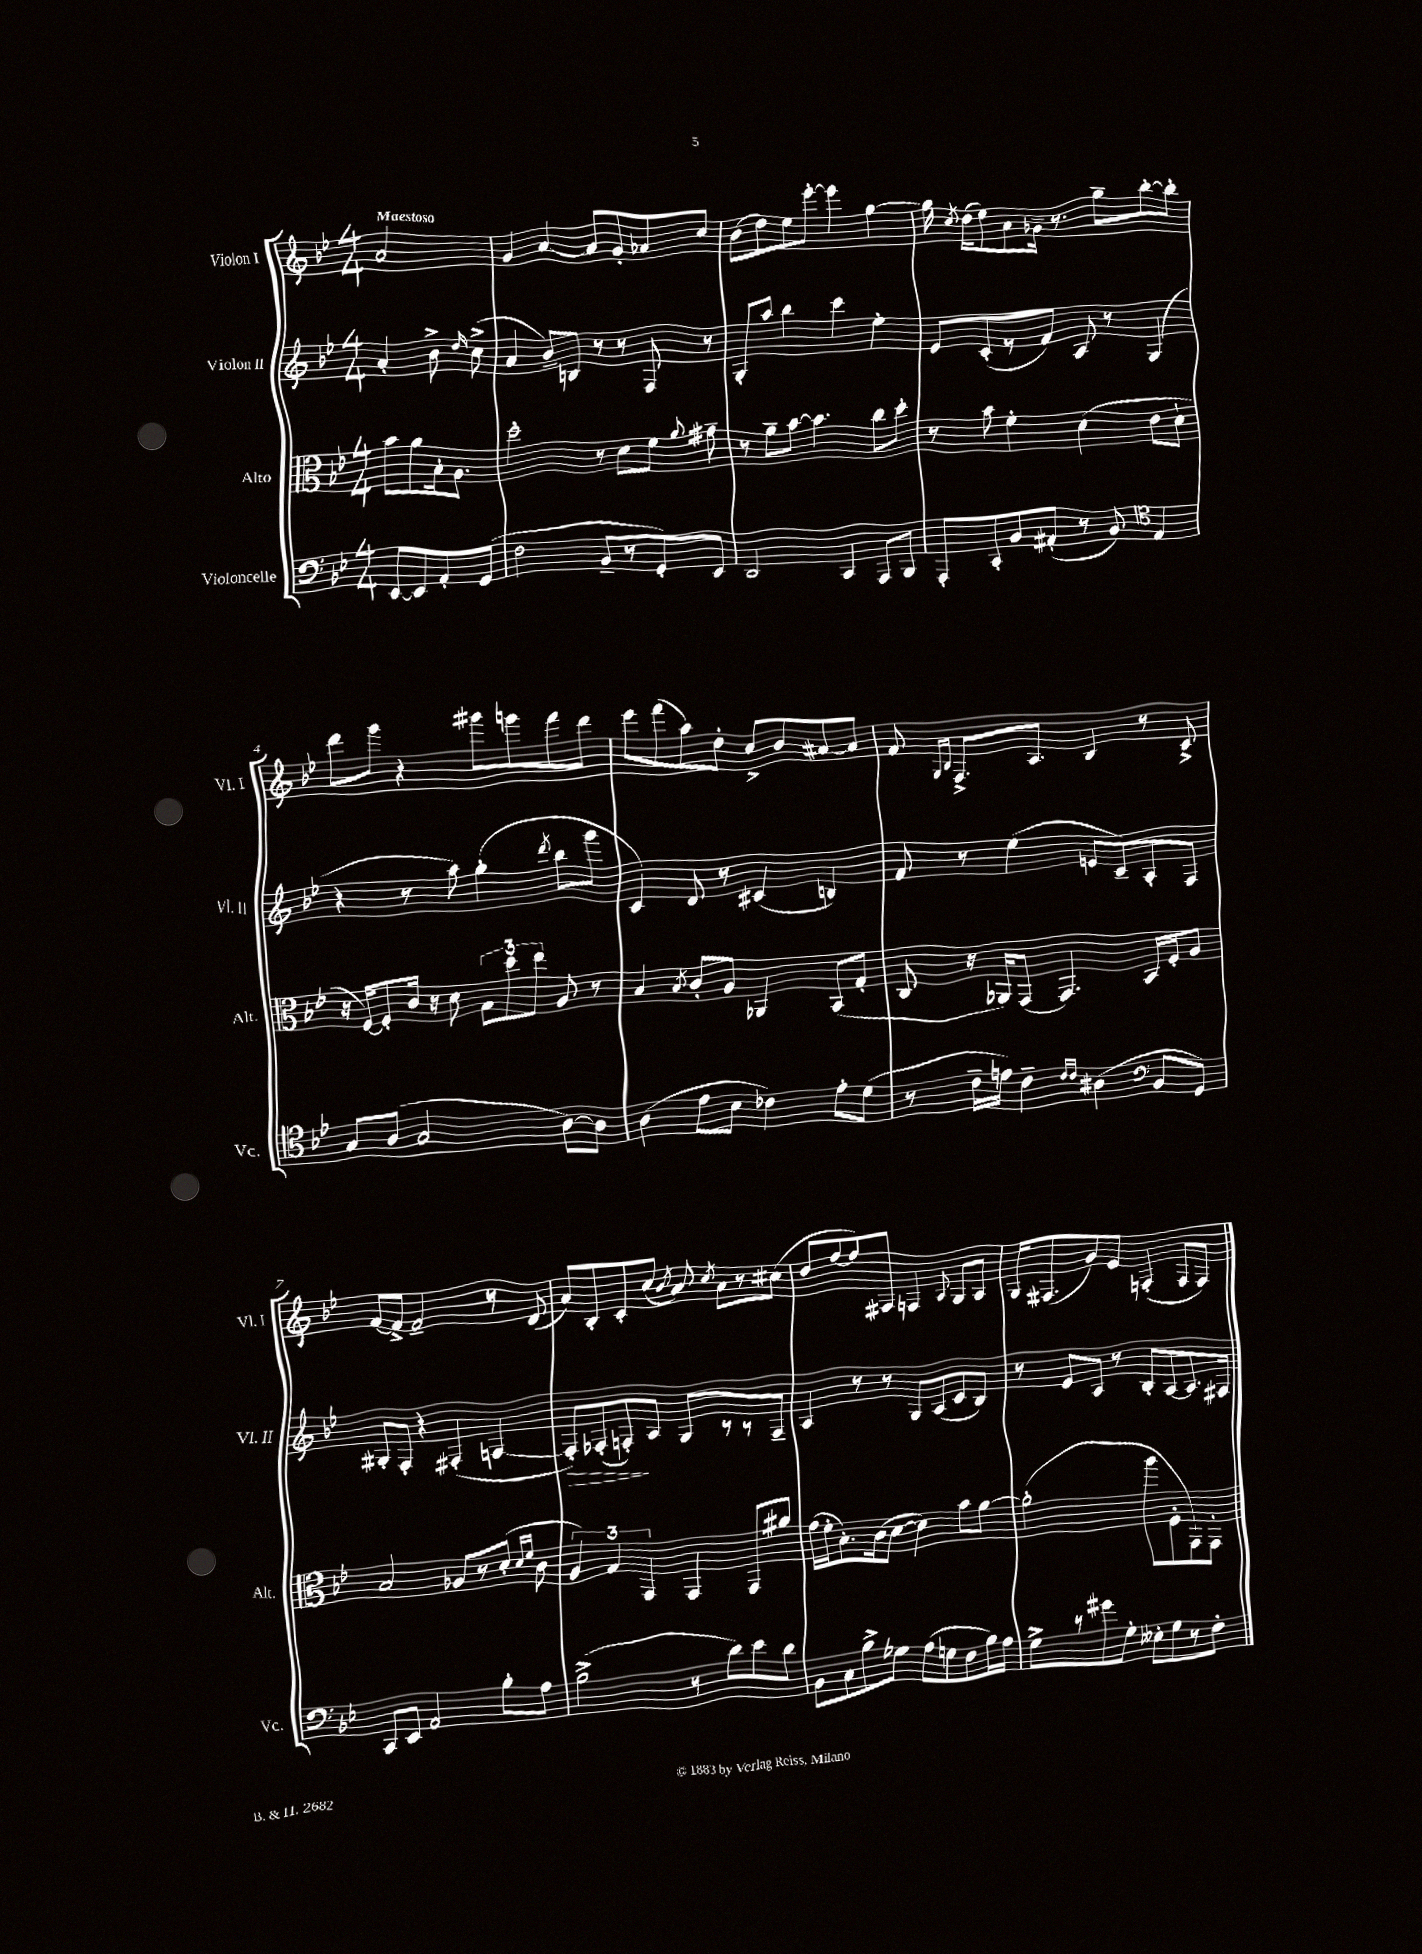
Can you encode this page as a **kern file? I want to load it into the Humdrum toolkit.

**kern	**kern	**kern	**dynam	**kern
*part4	*part3	*part2	*part2	*part1
*staff4	*staff3	*staff2	*staff2	*staff1
*I"Violoncelle	*I"Alto	*I"Violon II	*	*I"Violon I
*I'Vc.	*I'Alt.	*I'Vl. II	*	*I'Vl. I
*clefF4	*clefC3	*clefG2	*	*clefG2
*k[b-e-]	*k[b-e-]	*k[b-e-]	*	*k[b-e-]
*M4/4	*M4/4	*M4/4	*	*M4/4
=	=	=	=	=
!	!	!	!	!LO:TX:a:B:t=Maestoso
[8EE-/L	8b-\L	4a'/	.	2a/
8EE-/]	8a\	.	.	.
8AA'/	16B-'\k	8b-^\	.	.
.	8.A\J	.	.	.
.	.	16qqdd/	.	.
(8GG/J	.	(8cc^\	.	.
=1	=1	=1	=1	=1
2F\	2dd'\	4a/	.	4g/
.	.	8b-~/L)	.	[4a/
.	.	8Bn/J	.	.
8BB-~/L	8r	8r	.	8a/L]
8r	8d\L	8r	.	8g'/
8GG'/)	8f\J	8F/	.	8a-X/
.	8qqa/	.	.	.
8EE-/J	8g#X~\	8r	.	8cc/J
=2	=2	=2	=2	=2
2DD/	8r	8G'/L	.	(8b-\L
.	8a~\L	8aa/J	.	8dd\)
.	[8b-\J	4bb-\	.	8ee-\
.	4.b-\]	.	.	[8eee-'\J
4CC/	.	4ccc\	.	4eee-\]
8AAA/L	8cc\L	4ee-'\	.	[4gg\
8BBB-/J	8dd'\J	.	.	.
=3	=3	=3	=3	=3
8AAA'/L	8r	8e-/L	.	16gg\]
.	.	.	.	8qcc/
.	.	.	.	(16dd\KL
8CC'/	8b-\	(8c'/	.	8ee-\)
8BB-/	4f'\	8r	.	8a\
(8AA#X'/J	.	8f/J)	.	16g-X~\Jk
.	.	.	.	8.r
8r	(4d\	8A/	.	.
8BB-/)	.	8r	.	8gg~\L
*clefC4	*	*	*	*
4E-/	8e-\L	(4G/	.	[8bb-'\
.	8d`\J	.	.	8bb-'\J]
!!LO:LB:g=z
=4	=4	=4	=4	=4
8G/L	16r	4r	.	8ddd\L
.	[16F/KL)	.	.	.
(8A/J	8F'/]	.	.	8ggg\J
2G/	16c/Jk	8r	.	4r
.	16r	.	.	.
.	8d\	8aa\)	.	.
.	12G\L	(4gg'\	.	8ggg#X\L
.	12dd\	.	.	.
.	.	.	.	8gggn\
.	12ee-\J	.	.	.
.	.	8qddd/	.	.
[8A\L)	8A/	8bb-\L	.	8fff\
8A\J]	8r	8ggg\J	.	8ddd\J
=5	=5	=5	=5	=5
(4A\	4B-/	4c/)	.	8eee-\L
.	.	.	.	(8fff\
.	8qB-/	.	.	.
8e-\L	8c'/L	8d/	.	8aa\)
8B-\J	8A/J	8r	.	8dd'\J
4c-X\)	4AA-X/	(4c#X/	.	8cc^/L
.	.	.	.	8b-/
8e-'\L	(8BB-/L	4Bn/)	.	[8a#X/
(8d\J	8G'/J	.	.	8a#/J]
=6	=6	=6	=6	=6
8r	8C/	8f/	.	8f/
.	.	.	.	16qqG/LL
.	.	.	.	16qqB-/JJ
16c~\LL	16r	8r	.	8.F^/L
16en\JJ)	16AA-X/KL)	.	.	.
4c~\	(8GG/J	(4ee-\	.	.
.	.	.	.	8.A/J
.	4.GG/)	.	.	.
16qqc/LL	.	.	.	.
16qqc/JJ	.	.	.	.
(4A#X\	.	8en/L	.	4B-/
.	.	8c~/)	.	.
*clefF4	*	*	*	*
8BB-/L	16BB-/LL	8A'/	.	8r
.	16F'/J	.	.	.
8GG/J)	8A/J	8F/J	.	8c^/
!!LO:LB:g=z
=7	=7	=7	=7	=7
8CC/L	2B-/	8G#X'/L	.	[8f/L
8EE-/J	.	8F'/J	.	8f^/J]
2AA/	.	4r	.	2f~/
.	8A-X/L	(4F#X'/	.	.
.	8r	.	.	.
8B-'\L	(8d'/J	[4Fn/	.	8r
.	16qqd/LL	.	.	.
.	16qqf/JJ	.	.	.
8A\J	8c\	.	.	(8d/
=8	=8	=8	=8	=8
!	!	!	!LO:HP:b	!
(2B-^\	6A/)	8F'/L])	>	8a/L)
.	.	(8F-X'/	.	8B-'/
.	6G/	.	.	.
.	.	8Fn'/)	.	8c'/
.	6GG/	.	.	.
.	.	8A/J	]	(8cc/J
.	.	.	.	8qb-/
8r	4GG/	8G/L	.	8a/)
.	.	.	.	8qcc/
8d\L)	.	8r	.	8a\L
8e-\	8GG/L	8r	.	8r
8d\J	8a#X/J	8F~/J	.	(8cc#X\J
=9	=9	=9	=9	=9
8BB-\L	(16g\LL	4A/	.	8dd/L
.	16f'\J	.	.	.
8C\	8.B-'\)	.	.	[8ff/
8B-^\	.	8r	.	8ff/])
.	(16c\k	.	.	.
8G-X\J	[8d\J	8r	.	8F#X/J
(8A\L	4d\])	8G/L	.	4Fn/
8Gn\	.	(8A/	.	.
.	.	.	.	8qqA/
8F\	8b-\L	8c/	.	8G/L
16B-\L)	[8a\J	8B-/J)	.	8A/J
16A\JJ	.	.	.	.
=10	=10	=10	=10	=10
8G^\L	(2a'\]	8r	.	16G/KL
.	.	.	.	(8.F#X/
8r	.	8e-/L	.	.
8g#X\	.	8A/J	.	8g/)
8G'\J	.	8r	.	8e-/J
8E--X'\L	8aa\L	8B-'/L	.	(4Fn'/
8G\	8F'\	[8A/	.	.
8r	8GG\)	8.A/]	.	8F/L
8F'\J	8GG'\J	.	.	8F/J)
.	.	16F#X/Jk	.	.
==	==	==	==	==
*-	*-	*-	*-	*-
